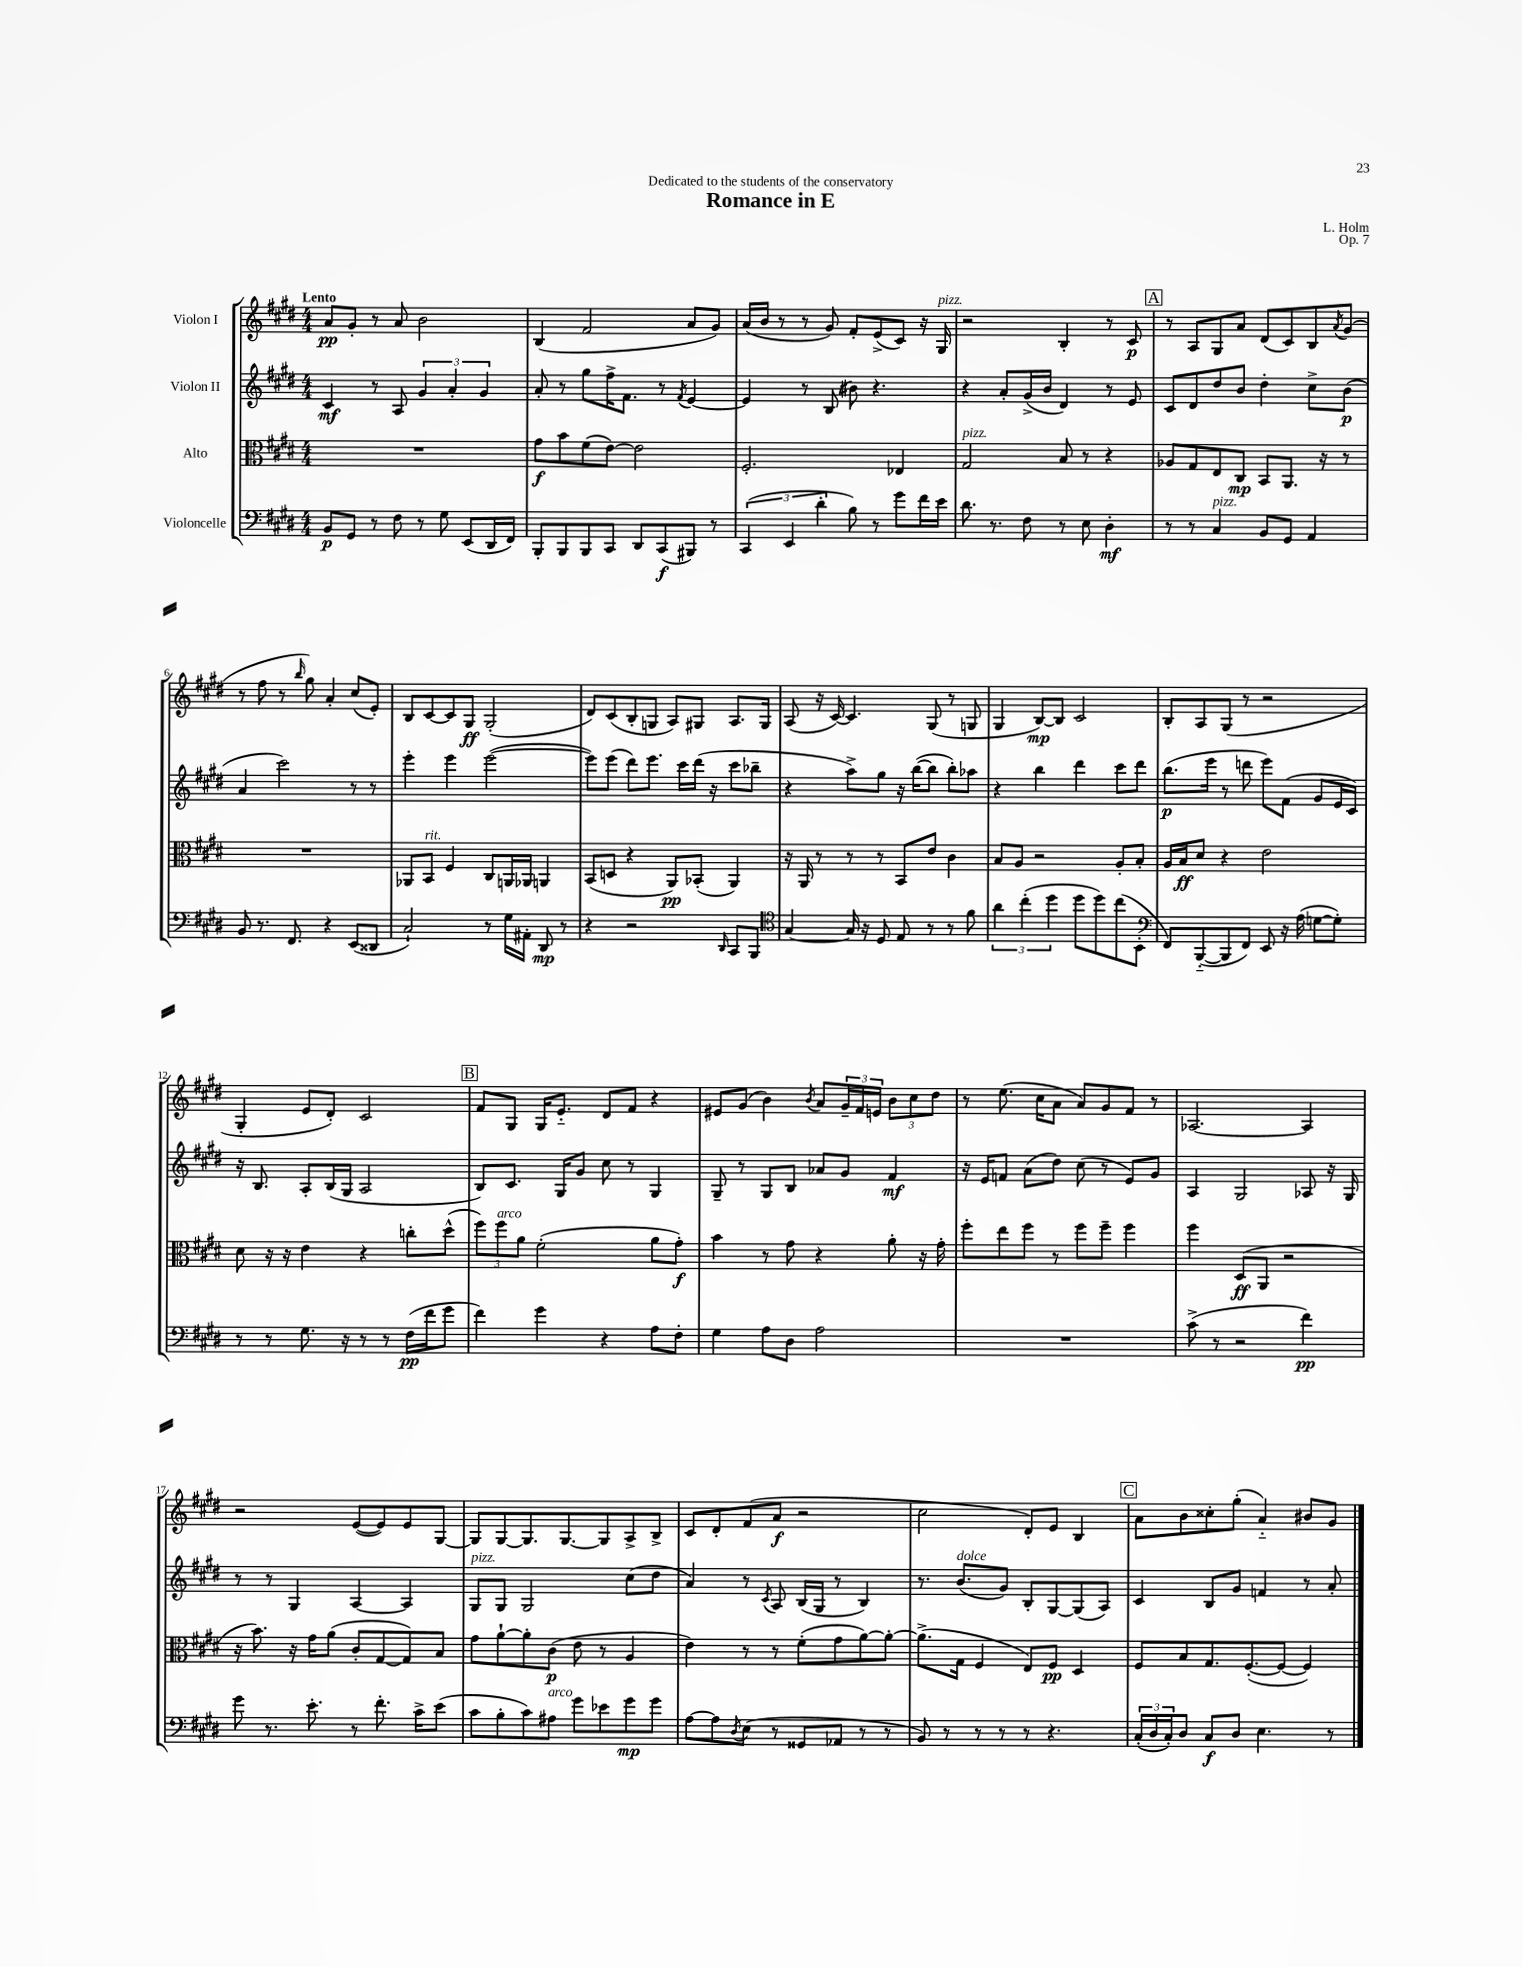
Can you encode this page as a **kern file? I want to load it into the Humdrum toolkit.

**kern	**kern	**kern	**kern
*staff4	*staff3	*staff2	*staff1
*clefF4	*clefC3	*clefG2	*clefG2
*k[f#c#g#d#]	*k[f#c#g#d#]	*k[f#c#g#d#]	*k[f#c#g#d#]
*M4/4	*M4/4	*M4/4	*M4/4
8BB/L	1r	4c#/	8a/L
8GG#/J	.	.	8g#'/J
8r	.	8r	8r
8F#\	.	8A/	8a/
8r	.	6g#/	2b\
8G#\	.	.	.
.	.	6a'/	.
(8EE/L	.	.	.
.	.	6g#/	.
16DD#/L	.	.	.
16FF#/JJ)	.	.	.
=	=	=	=
8BBB'/L	8g#\L	8a'/	(4B/
8BBB/	8b\	8r	.
8BBB/	(8f#\	8gg#\L	2f#/
8CC#/J	[8e\J)	16ff#^\K	.
.	.	8.f#\J	.
8DD#/L	2e\]	.	.
(8CC#/	.	8r	.
.	.	8qf#/	.
8BBB#/J)	.	[4e/	8a/L
8r	.	.	8g#/J)
=	=	=	=
(6CC#/	2.F#'/	4e/]	(16a/LL
.	.	.	16b/JJ
.	.	.	8r
6EE/	.	.	.
.	.	8r	8r
6d#'\	.	.	.
.	.	(8B/	8g#/)
8B\)	.	8b#\)	8f#'/L
8r	.	4.r	(8e^/
8g#\L	4E-/	.	8c#/J)
16f#\L	.	.	16r
16e\JJ	.	.	16G#/
=	=	=	=
8.d#\	2G#/	4r	2r
8.r	.	.	.
.	.	8a'/L	.
8F#\	.	(16g#^/L	.
.	.	16b/JJ	.
8r	8B/	4d#/)	4B'/
8E\	8r	.	.
4D#'\	4r	8r	8r
.	.	8e/	8c#/
=	=	=	=
8r	8A-/L	8c#/L	8r
8r	8G#/	8d#/	8A/L
4C#/	8E/	8dd#/	8G#/
.	8C#/J	8b/J	8a/J
8BB/L	8BB/L	4dd#'\	(8d#/L
8GG#/J	8.AA/J	.	8c#/)
4AA/	.	8cc#^\L	8B/
.	16r	.	.
.	.	.	8qa/
.	8r	(8b\J	(8g#/J
=	=	=	=
8BB/	1r	4a/	8r
8.r	.	.	8ff#\
.	.	2ccc#\)	8r
8.FF#/	.	.	.
.	.	.	16qqbb/
.	.	.	8gg#\)
4r	.	.	4a'/
(8EE/L	.	8r	(8cc#/L
8DD##/J	.	8r	8e'/J)
=	=	=	=
2C#`/)	8AA-/L	4eee'\	8B/L
.	8BB/J	.	[8c#/
.	4F#/	4eee\	8c#/]
.	.	.	8G#/J
8r	8C#/L	([2eee\	(2G#'/
16G#\LL	16AA/L	.	.
16AA#'\JJ	16AA-/JJ	.	.
8DD#/	4AA/	.	.
8r	.	.	.
=	=	=	=
4r	(8BB/L	8eee\]L)	8d#/L)
.	8D/J	(8eee\J	(8c#/
2r	4r	8ddd#\L)	8B'/
.	.	8.eee\J	8G/J
.	8AA/L)	.	8A/L)
.	.	16ccc#\LL	.
.	(8BB-'/J	(16ddd#\JJ	8G#/J
.	.	16r	.
16qqDD#/	.	.	.
8CC#/L	4AA/)	8ccc#\L	8.A/L
8BBB/J	.	8bb-~\J	.
.	.	.	16G#/Jk
=	=	=	=
*clefC4	*	*	*
[4G#/	16r	4r	(8A/
.	16AA/	.	.
.	8r	.	16r
.	.	.	[16c#/)
16G#/]	8r	8aa^\L)	4.c#/]
16r	.	.	.
8D#/	8r	8gg#\J	.
8E/	8BB/L	16r	.
.	.	([16bb\LK	.
8r	8e/J	8bb\]J	(8G#/
8r	4c#\	8bb'\L)	8r
8f#\	.	8aa-\J	8G/
=	=	=	=
6a\	8B/L	4r	4G#/
.	8A/J	.	.
(6cc#'\	.	.	.
.	2r	4bb\	[8B/L)
6dd#\	.	.	.
.	.	.	8B/]J
8dd#\L	.	4ddd#\	2c#/
8dd#\)	.	.	.
(8cc#\	8A'/L	8ccc#\L	.
8BB'\J	8B'/J	8ddd#\J	.
=	=	=	=
*clefF4	*	*	*
8FF#/L)	16A/LL	(8.bb\L	8B'/L
.	16B/J	.	.
([8BBB'~/	8d#/J	.	8A/
.	.	16eee\Jk	.
8BBB/]	4r	8r	(8G#/J
8FF#/J)	.	8ddd\	8r
8EE/	2e\	8eee\L)	2r
16r	.	(8f#\J	.
(16A\	.	.	.
[8G\L	.	8g#/L	.
8G'\]J)	.	16e/L	.
.	.	16c#/JJ)	.
=	=	=	=
8r	8d#\	16r	4G#'/
.	.	8.B/	.
8r	16r	.	.
.	16r	.	.
8.G#\	4e\	8A'/L	8e/L
.	.	(16B/L	8d#'/J)
16r	.	16G#/JJ	.
8r	4r	2A/	2c#/
8r	.	.	.
(16F#\LL	8cc'\L	.	.
16f#\J	.	.	.
8g#\J	(8dd#^^\J	.	.
=	=	=	=
4f#\)	12ff#\L)	8B/L)	8f#/L
.	12ff#\	.	.
.	.	8.c#/J	8G#/J
.	12a\J	.	.
4g#\	(2f#'\	.	16G#/LK
.	.	16G#/LK	8.e'~/J
.	.	8g#/J	.
4r	.	8cc#\	8d#/L
.	.	8r	8f#/J
8A\L	8a\L	4G#/	4r
8F#'\J	8g#'\J)	.	.
=	=	=	=
4G#\	4b\	8G#~/	8e#/L
.	.	8r	(8g#/J
8A\L	8r	8G#/L	4b\)
8D#\J	8g#\	8B/J	.
.	.	.	8qb/
2A\	4r	8a-/L	8a/L
.	.	8g#/J	24g#~/L
.	.	.	24f#/
.	.	.	24e/JJ
.	8a'\	4f#/	12b\L
.	.	.	12cc#\
.	16r	.	.
.	.	.	12dd#\J
.	16g#'\	.	.
=	=	=	=
1r	8ff#'\L	16r	8r
.	.	16e/LK	.
.	8ee\	8f/J	(8.ee\
.	8ff#\J	(8a\L	.
.	.	.	16cc#\LK
.	8r	8dd#\J)	8a\J
.	8ff#\L	(8cc#\	8a/L)
.	8ff#~\J	8r	8g#/
.	4ff#\	8e/L)	8f#/J
.	.	8g#/J	8r
=	=	=	=
(8c#^\	4ff#\	4A/	[2.A-/
8r	.	.	.
2r	(8D#/L	2G#/	.
.	8AA/J	.	.
.	2r	.	.
4f#\)	.	8A-/	4A-/]
.	.	16r	.
.	.	16G#/	.
=	=	=	=
8g#\	16r	8r	2r
.	8.b\)	.	.
8.r	.	8r	.
.	16r	4G#/	.
8.e'\	16g#\LK	.	.
.	(8a\J	.	.
8r	8c#'/L	[4A/	([8e/L
8.f#'\	[8G#/	.	8e/])
.	8G#/])	4A/]	8e/
16c#^\LK	.	.	.
(8e\J	8B/J	.	[8G#/J
=	=	=	=
8c#\L	8g#\L	8G#/L	8G#/]L
8B'\	[8a`\	8G#/J	[8G#/
8c#\)	8a'\]	2G#/	8.G#/]
8A#\J	(8c#\J	.	.
.	.	.	[8.G#/
8g#\L	8e\	.	.
8e-\	8r	.	8G#/]
8g#\	4A/	(8cc#\L	8A^/
8g#\J	.	8dd#\J	8B^/J
=	=	=	=
[8A\L	4e\)	4a/)	8c#/L
8A\]	.	.	8d#'/
8qD#/	.	.	.
(8E\J	8r	8r	(8f#/
.	.	8qc#/	.
8r	8r	8A/	8a/J
8GG##/L	(8f#'\L	(16B/LL	2r
.	.	16G#/JJ	.
8AA-/J	8g#\	8r	.
8r	[8a\)	4B/)	.
8r	8a'\_J	.	.
=	=	=	=
8BB/)	(8.a^\]L	8.r	2cc#\
8r	.	.	.
.	16G#\Jk	(8.b/L	.
8r	4F#/	.	.
8r	.	8g#/J)	.
8r	8E/L)	8B'/L	8d#'/L)
4.r	8F#/J	[8G#/	8e/J
.	4D#/	(8G#/]	4B/
.	.	8A/J)	.
=	=	=	=
(24C#'/LL	8F#/L	4c#/	8a\L
24D#/	.	.	.
24C#'/J)	.	.	.
8D#/J	8B/	.	8b\
8C#/L	8.G#/	8B/L	8cc##'\
8D#/J	.	8g#/J	(8gg#'\J
.	([8.F#'/	.	.
4.E\	.	4f/	4a'~/)
.	8F#/_J	.	.
.	4F#/])	8r	8b#/L
8r	.	8a'/	8g#/J
==	==	==	==
*-	*-	*-	*-
